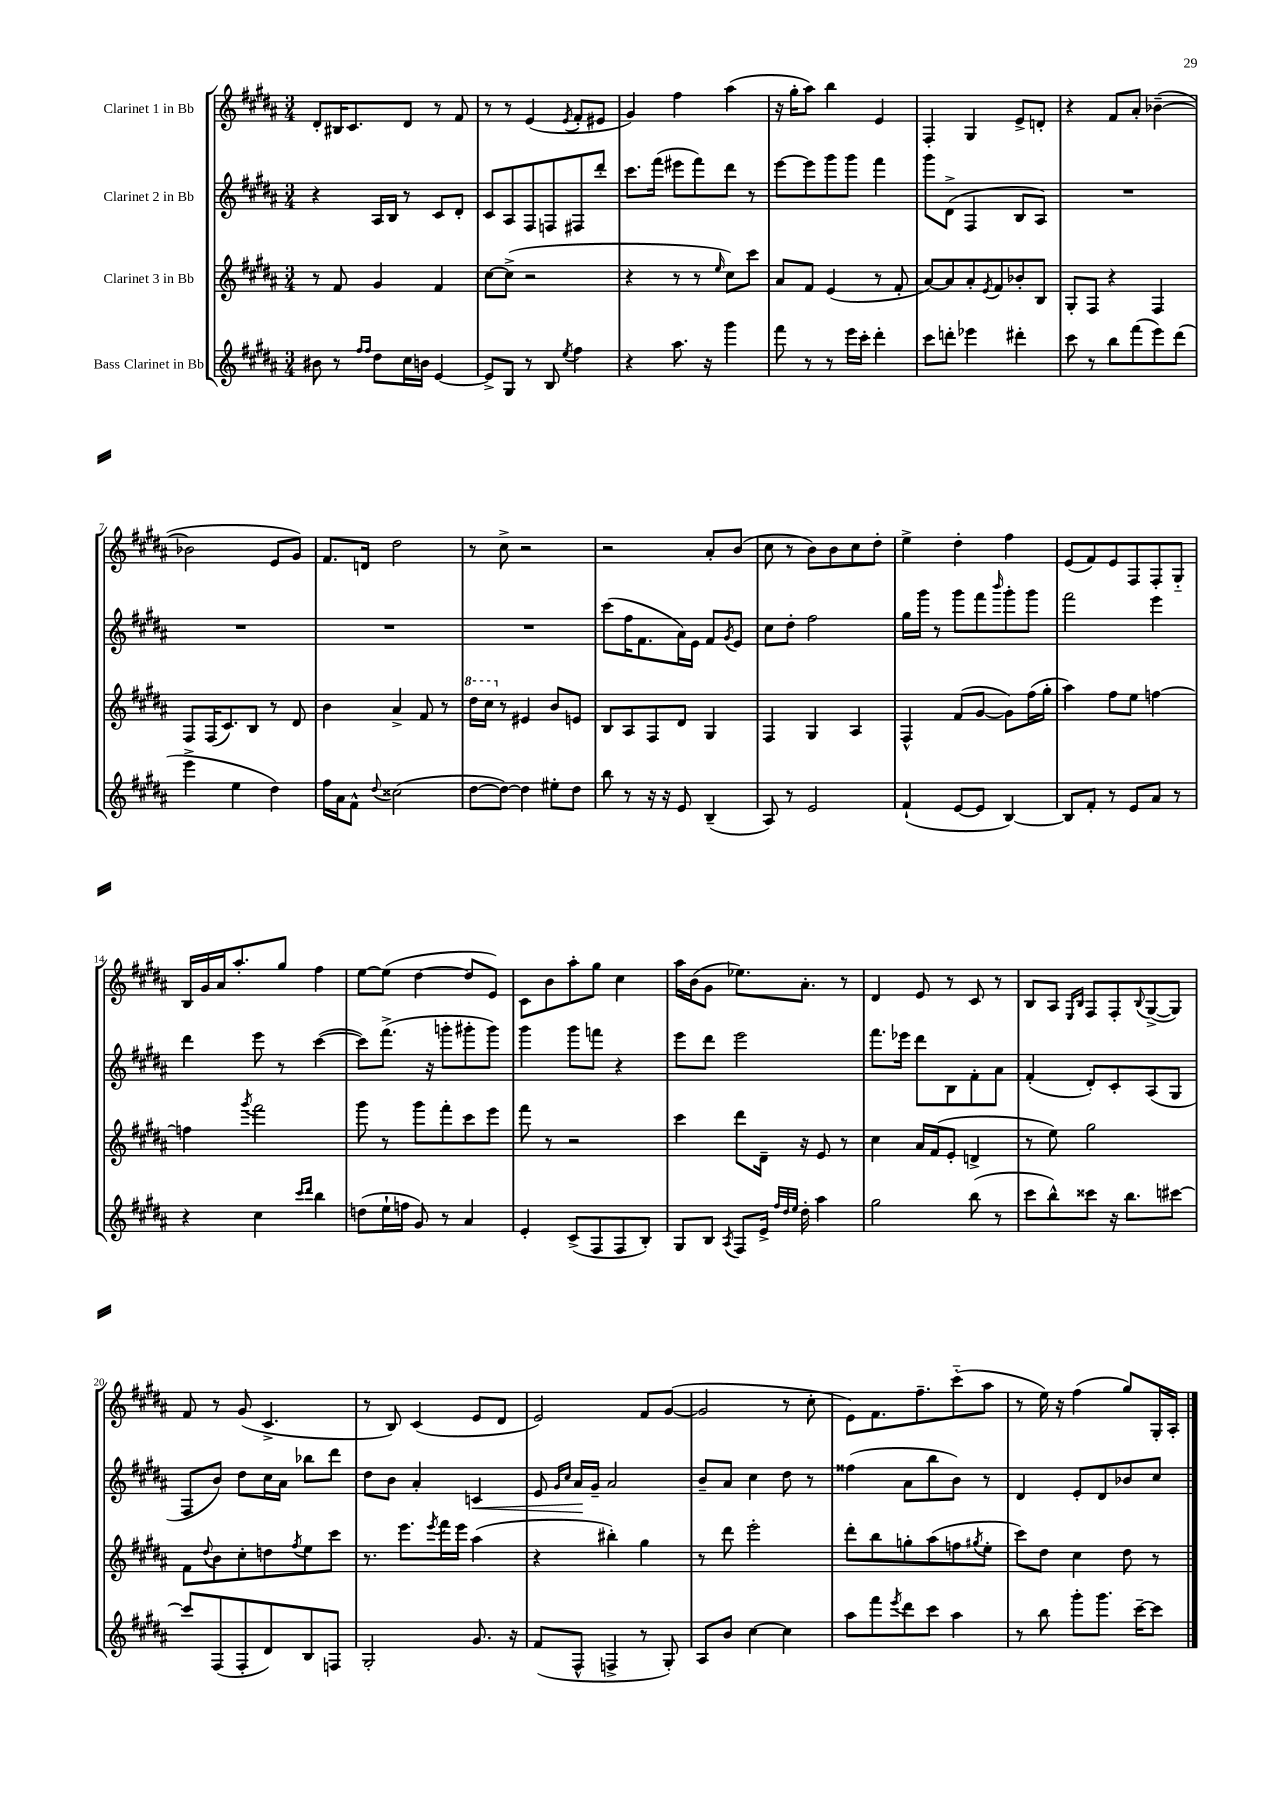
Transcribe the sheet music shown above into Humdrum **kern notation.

**kern	**kern	**kern	**kern
*staff4	*staff3	*staff2	*staff1
*clefG2	*clefG2	*clefG2	*clefG2
*k[f#c#g#d#a#]	*k[f#c#g#d#a#]	*k[f#c#g#d#a#]	*k[f#c#g#d#a#]
*M3/4	*M3/4	*M3/4	*M3/4
8b#	8r	4r	8d#'
8r	8f#	.	16B#
.	.	.	8.c#
16qqff#	.	.	.
16qqff#	.	.	.
8dd#	4g#	16A#	.
.	.	16B	.
16cc#	.	8r	8d#
16b	.	.	.
[4e	4f#	8c#	8r
.	.	8d#'	8f#
=	=	=	=
8e^]	[8cc#	8c#	8r
8G#	(8cc#^]	8A#	8r
8r	2r	8F#	(4e
8B	.	8F	.
8qee	.	.	8qe
4ff#	.	8F#	8f#'
.	.	8ddd#'	8e#
=	=	=	=
4r	4r	8.ccc#	4g#)
.	.	(16fff#	.
8.aa#	8r	8eee#	4ff#
.	8r	8fff#)	.
16r	.	.	.
.	16qqee	.	.
4ggg#	8cc#)	8ddd#	(4aa#
.	8ccc#	8r	.
=	=	=	=
8fff#	8a#	[8eee	16r
.	.	.	16gg#'
8r	8f#	8eee]	8aa#)
8r	(4e	8ggg#	4bb
16eee	.	8ggg#	.
16ccc#'	.	.	.
4ddd#'	8r	4fff#	4e
.	8f#'	.	.
=	=	=	=
8ccc#	[8a#)	8ggg#	4F#'
8ddd'	8a#]	(8d#^	.
4eee-	8a#'	4F#	4G#
.	8qe	.	.
.	8f#	.	.
4ddd#'	8b-'	8B	8e^
.	8B	8A#)	8d'
=	=	=	=
8ccc#	8G#'	2.r	4r
8r	8F#	.	.
8bb	4r	.	8f#
(8fff#	.	.	8a#'
8eee)	4F#	.	([4b-~
(8ddd#	.	.	.
=	=	=	=
4eee^	8F#	2.r	2b-]
.	(16F#	.	.
.	8.c#)	.	.
4ee	.	.	.
.	8B	.	.
4dd#)	8r	.	8e
.	8d#	.	8g#)
=	=	=	=
16ff#	4b	2.r	8.f#
16a#	.	.	.
8f#^^	.	.	.
.	.	.	16d
8qqdd#	.	.	.
(2cc##	4a#^	.	2dd#
.	8f#	.	.
.	8r	.	.
=	=	=	=
[8dd#	16ddd#	2.r	8r
.	16ccc#	.	.
8dd#_)	8r	.	8cc#^
4dd#]	4e#	.	2r
8ee#'	8b	.	.
8dd#	8e	.	.
=	=	=	=
8bb	8B	(8ccc#	2r
8r	8A#	16ff#	.
.	.	8.f#	.
16r	8F#	.	.
16r	.	.	.
8e	8d#	16a#)	.
.	.	16e	.
(4B~	4G#	8f#	8a#'
.	.	8qg#	.
.	.	8e	(8b
=	=	=	=
8A#)	4F#	8cc#	8cc#
8r	.	8dd#'	8r
2e	4G#	2ff#	8b)
.	.	.	8b
.	4A#	.	8cc#
.	.	.	8dd#'
=	=	=	=
(4f#`	4F#^^	16gg#	4ee^
.	.	16ggg#	.
.	.	8r	.
[8e	(8f#	8ggg#	4dd#'
8e]	[8g#	8fff#	.
.	.	16qqbbb	.
[4B)	8g#])	8ggg#'	4ff#
.	(16ff#	8ggg#	.
.	16gg#'	.	.
=	=	=	=
8B]	4aa#)	2fff#	(8e
8f#'	.	.	8f#)
8r	8ff#	.	8e
8e	8ee	.	8F#
8a#	[4ff	4eee	8F#'
8r	.	.	8G#'~
=	=	=	=
4r	4ff]	4ddd#	16B
.	.	.	16g#
.	.	.	16a#
.	.	.	8.aa#'
.	8qggg#	.	.
4cc#	2fff#	8eee	.
.	.	8r	8gg#
16qqccc#	.	.	.
16qqddd#	.	.	.
4bb	.	([4ccc#	4ff#
=	=	=	=
(8dd	8ggg#	8ccc#])	[8ee
16ee`	8r	(8.fff#^	(8ee]
16ff	.	.	.
8g#)	8ggg#	.	[4dd#
.	.	16r	.
8r	8fff#'	8ggg'	.
4a#	8ccc#	8ggg#'	8dd#]
.	8eee	8ggg#)	8e)
=	=	=	=
4e'	8fff#	4ggg#	8c#
.	8r	.	8b
(8c#^	2r	8ggg#	8aa#'
8F#	.	8fff	8gg#
8F#	.	4r	4cc#
8B')	.	.	.
=	=	=	=
8G#	4ccc#	8eee	16aa#
.	.	.	(16b
8B	.	8ddd#	8g#
8qA#	.	.	.
8F#	8ddd#	2eee	8.ee-)
16e^	16d#~	.	.
32qqff#	.	.	.
32qqdd#	.	.	.
32qqee	.	.	.
16dd#'	16r	.	8.a#'
4aa#	8e	.	.
.	8r	.	8r
=	=	=	=
2gg#	4cc#	8.fff#	4d#
.	.	16eee-	.
.	16a#	8ddd#	8e
.	(16f#	.	.
.	8e'	8B	8r
(8bb	4d^	8f#'	8c#
8r	.	8a#	8r
=	=	=	=
8ccc#	8r	(4f#'	8B
8bb^^)	8ee)	.	8A#
.	.	.	16qqE
.	.	.	16qqB
8ccc##	2gg#	8d#')	8F#
16r	.	8c#'	8F#'
8.bb	.	.	.
.	.	.	8qqB
.	.	(8A#	([8G#^
[8ccc#	.	8G#	8G#])
=	=	=	=
8ccc#]	8f#	8F#	8f#
.	8qqdd#	.	.
(8F#	8b	8b)	8r
8F#'	8cc#'	8dd#	(8g#
8d#)	8dd	16cc#	4.c#^
.	.	16a#	.
.	8qff#	.	.
8B	8ee	8bb-	.
8F	8ccc#	8ddd#	.
=	=	=	=
2G#'	8.r	8dd#	8r
.	.	8b	8B)
.	8.eee	.	.
.	.	4a#'	(4c#
.	8qeee	.	.
.	16fff#	.	.
.	16eee	.	.
8.g#	(4aa#	4c	8e
.	.	.	8d#
16r	.	.	.
=	=	=	=
(8f#	4r	8e	2e)
.	.	16qqg#	.
.	.	16qqcc#	.
8F#^^	.	16a#	.
.	.	16g#~	.
4F^	4bb#')	2a#	.
8r	4gg#	.	8f#
8G#')	.	.	([8g#
=	=	=	=
8A#	8r	8b~	2g#]
8b	8ddd#	8a#	.
[4cc#	2eee'	4cc#	.
4cc#]	.	8dd#	8r
.	.	8r	8cc#'
=	=	=	=
8aa#	8ddd#'	(4ff##	8e)
8fff#	8bb	.	8.f#
8qeee	.	.	.
8ddd#	8gg'	8a#	.
.	.	.	8.ff#~
8ccc#	(8aa#	8bb	.
4aa#	8ff	8b)	(8ccc#'~
.	8qgg#	.	.
.	8ee'	8r	8aa#
=	=	=	=
8r	8ccc#)	4d#	8r
8bb	8dd#	.	16ee)
.	.	.	16r
8ggg#'	4cc#	8e'	(4ff#
8.ggg#	.	8d#	.
.	8dd#	8b-	8gg#)
[16ccc#~	.	.	.
8ccc#]	8r	8cc#	16G#'
.	.	.	16A#'
==	==	==	==
*-	*-	*-	*-
